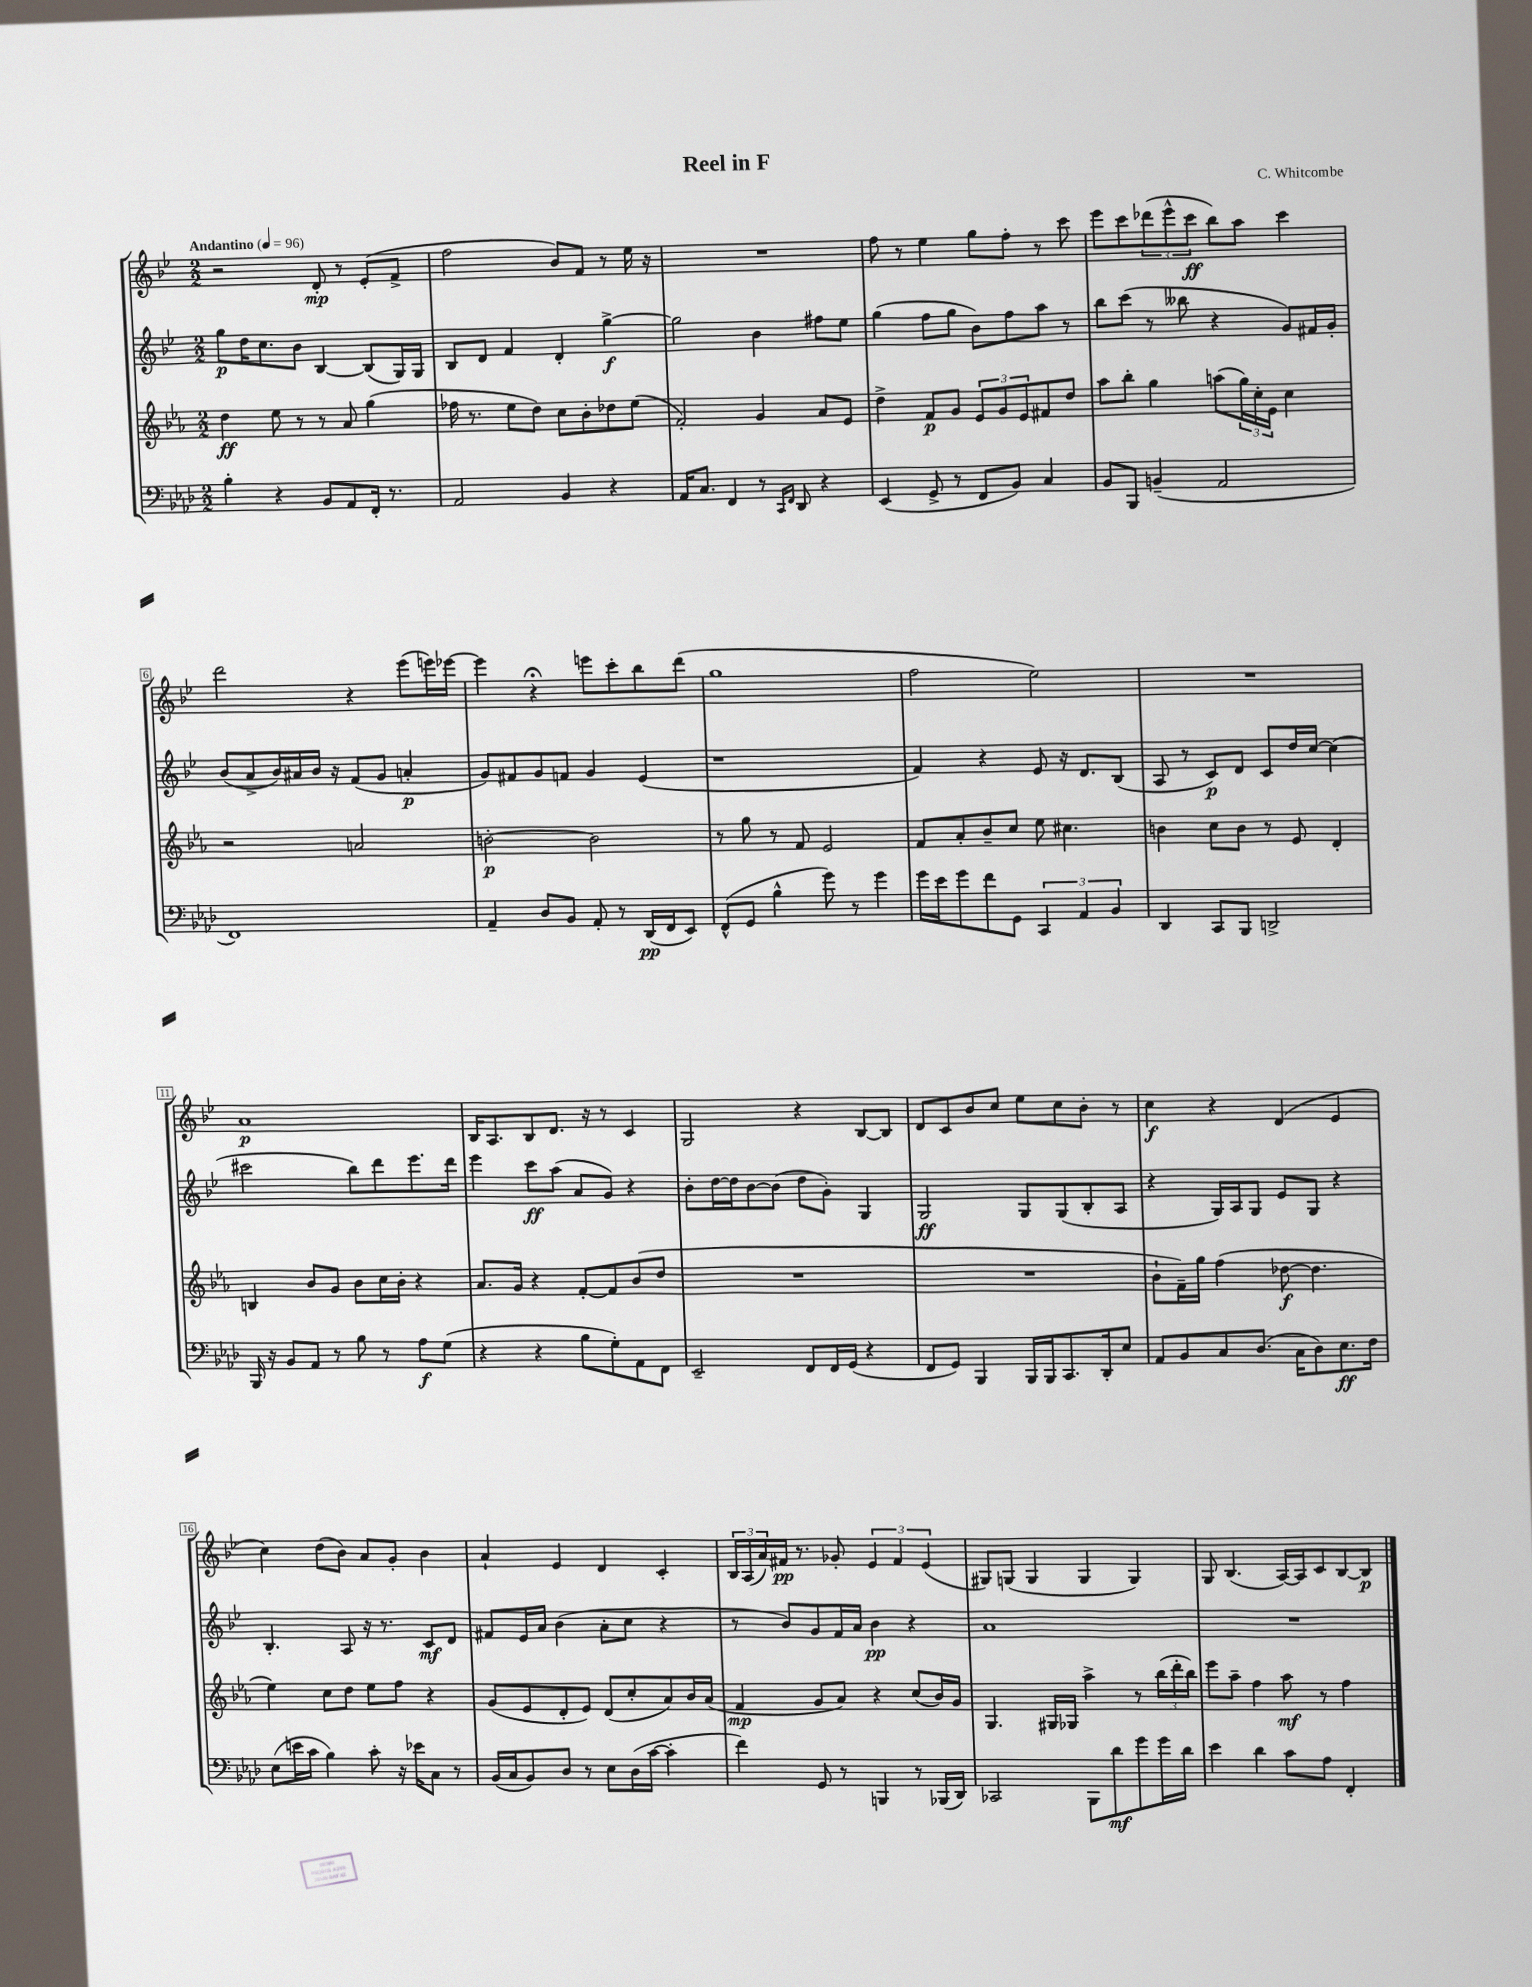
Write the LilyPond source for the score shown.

\header { title = "Reel in F" composer = "C. Whitcombe" }
<<
\new StaffGroup <<
\new Staff = "s0" {
    \clef treble \key bes \major \numericTimeSignature \time 2/2 \tempo "Andantino" 4 = 96
    r2 d'8-.\mp r8 ees'8-.( f'8-> |
    f''2 bes'8) f'8 r8 ees''16 r16 |
    R1 |
    f''8 r8 ees''4 g''8 f''8-. r8 c'''8 |
    ees'''8 c'''8 \tuplet 3/2 { des'''8( ees'''8-^ c'''8\ff } bes''8) a''8 c'''4 |
    d'''2 r4 ees'''8( e'''16) ees'''16~ |
    ees'''4 r4\fermata e'''8 c'''8-. bes''8 d'''8( |
    g''1 |
    f''2 ees''2) |
    R1 |
    a'1\p |
    bes16 a8. bes8 d'8. r16 r8 c'4 |
    g2 r4 bes8~ bes8 |
    d'8 c'8 bes'8 c''8 ees''8 c''8 bes'8-. r8 |
    c''4\f r4 d'4( ees'4 |
    c''4) d''8( bes'8) a'8 g'8-. bes'4 |
    a'4-! ees'4 d'4 c'4-. |
    \tuplet 3/2 { bes16 a16( a'16) } fis'16\pp r8. ges'8-. \tuplet 3/2 { ees'4 fis'4 ees'4( } |
    gis8) g8( g4 g4 g4) |
    g8 bes4.( a16~) a16 c'8 bes8~ bes8\p \bar "|." |
}
\new Staff = "s1" {
    \clef treble \key bes \major \numericTimeSignature \time 2/2
    g''8\p d''16 c''8. bes'8 bes4~ bes8( g16) g16 |
    bes8 d'8 f'4 d'4-. g''4~->\f |
    g''2 bes'4 fis''8 ees''8 |
    g''4( f''8 g''8 bes'8) f''8 a''8 r8 |
    bes''8 c'''8( r8 beses''8 r4 g'8) fis'16 g'16-. |
    bes'8( a'8-> bes'16) ais'16 bes'16 r16 f'8( g'8 a'4-.\p |
    g'8) fis'8 g'8 f'8 g'4 ees'4( |
    r1 |
    f'4) r4 ees'8 r16 d'8. bes8( |
    a8 r8 c'8\p) d'8 c'8 d''16 c''16~ c''4( |
    cis'''2 bes''8) d'''8 ees'''8. d'''16 |
    ees'''4 c'''8\ff a''8( a'8 g'8) r4 |
    bes'8-. d''16~ d''16 bes'8~ bes'8( d''8 g'8-.) g4 |
    g2\ff g8 g8( bes8-. a8 |
    r4 g16) a16 g8 ees'8 g8 r4 |
    bes4.-. a8 r16 r8. c'8\mf d'8 |
    fis'8 ees'16 a'16 bes'4( a'8-. c''8 r4 |
    r8 bes'8) g'8 f'16 a'16 bes'4\pp r4 |
    a'1 |
    R1 \bar "|." |
}
\new Staff = "s2" {
    \clef treble \key ees \major \numericTimeSignature \time 2/2
    d''4\ff ees''8 r8 r8 aes'8 g''4( |
    fes''16 r8. ees''8 d''8) c''8 bes'8-. des''8 ees''8( |
    f'2-.) g'4 aes'8 ees'8 |
    d''4-> f'8\p g'8 \tuplet 3/2 { ees'8 g'8 ees'8 } fis'8 d''8 |
    aes''8 bes''8-. g''4 a''8( \tuplet 3/2 { g''16) c''16-. ees'16 } c''4 |
    r2 a'2 |
    b'2~-.\p b'2 |
    r8 g''8 r8 f'8 ees'2 |
    f'8 aes'8-. bes'8-- c''8 ees''8 cis''4. |
    b'4 c''8 b'8 r8 ees'8 d'4-. |
    b4 bes'8 g'8 bes'8 c''16 bes'16-. r4 |
    aes'8. g'16 r4 f'8~-. f'8 bes'8( d''8 |
    R1 |
    R1 |
    bes'8-! f'16--) g''16 f''4( des''8~\f des''4. |
    ees''4) c''8 d''8 ees''8 f''8 r4 |
    g'8( ees'8 d'8-. ees'8) d'8( c''8-. aes'8) bes'16 aes'16( |
    f'4\mp g'8 aes'8) r4 c''8( bes'16) g'16 |
    g4. gis16 ges16 aes''4-> r8 \tuplet 3/2 { bes''16( d'''16-. bes''16) } |
    ees'''8 aes''8-- f''4 aes''8\mf r8 f''4 \bar "|." |
}
\new Staff = "s3" {
    \clef bass \key aes \major \numericTimeSignature \time 2/2
    bes4-. r4 bes,8 aes,8 f,16-. r8. |
    aes,2 bes,4 r4 |
    aes,16 c8. f,4 r8 \grace { c,16 f,16 } des,8 r4 |
    ees,4( g,8-> r8 f,8 bes,8) c4 |
    bes,8 bes,,8 b,4--( aes,2 |
    f,1) |
    aes,4-- des8 bes,8 aes,8-. r8 des,16\pp( f,16 ees,8) |
    f,8-^( g,8 bes4-^ g'8) r8 g'4 |
    g'16 ees'16 g'8 f'8 g,8 \tuplet 3/2 { c,4 aes,4 bes,4 } |
    des,4 c,8 bes,,8 d,2-> |
    bes,,16 r16 bes,8 aes,8 r8 bes8 r8 aes8\f g8( |
    r4 r4 bes8 g8-.) aes,8 f,8 |
    ees,2-- f,8 f,16 g,16( r4 |
    f,8 g,8) bes,,4 bes,,16 bes,,16 c,8. des,16-. ees8 |
    aes,8 bes,8 c8 des8.( c16 des8) ees8.\ff f16 |
    ees8( e'16 c'16 bes4) c'8-. r16 ees'16 c8 r8 |
    bes,16( c16 bes,8) des8 r8 ees8 des16( c'16~ c'4-. |
    f'4) g,8 r8 b,,4 r8 bes,,16( des,16) |
    ces,2 bes,,8 des'8\mf g'8 g'16 des'16 |
    ees'4 des'4 c'8 aes8 f,4-. \bar "|." |
}
>>
>>
\layout { \context { \Score \override BarNumber.stencil = #(make-stencil-boxer 0.1 0.3 ly:text-interface::print) } }
